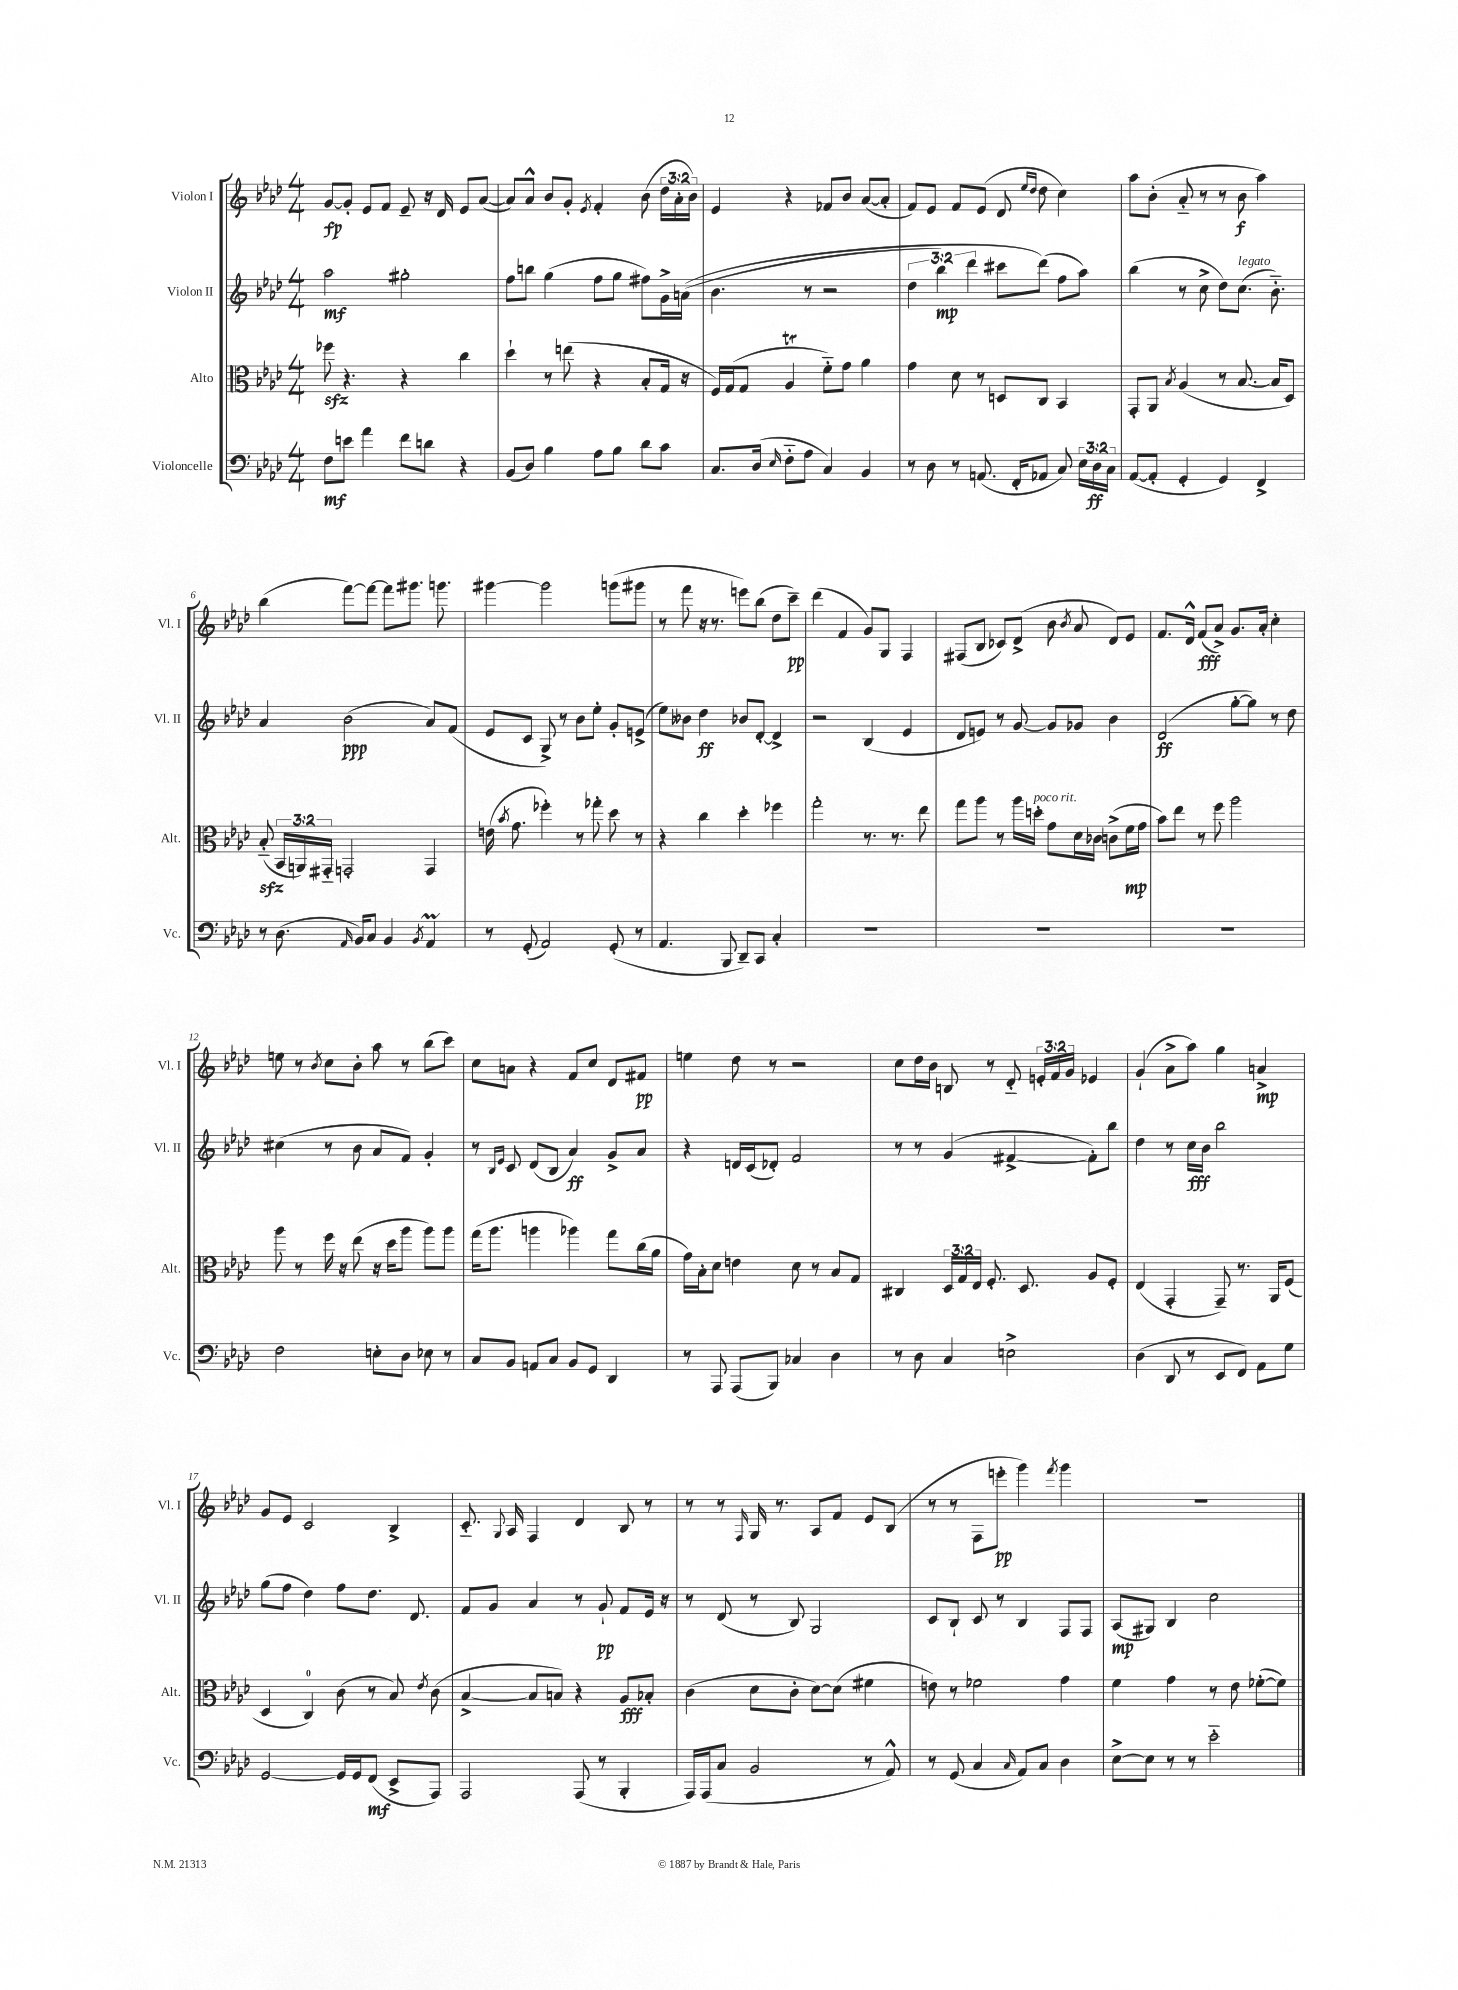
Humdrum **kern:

**kern	**dynam	**kern	**dynam	**kern	**dynam	**kern	**dynam
*part4	*part4	*part3	*part3	*part2	*part2	*part1	*part1
*staff4	*staff4	*staff3	*staff3	*staff2	*staff2	*staff1	*staff1
*I"Violoncelle	*	*I"Alto	*	*I"Violon II	*	*I"Violon I	*
*I'Vc.	*	*I'Alt.	*	*I'Vl. II	*	*I'Vl. I	*
*clefF4	*	*clefC3	*	*clefG2	*	*clefG2	*
*k[b-e-a-d-]	*	*k[b-e-a-d-]	*	*k[b-e-a-d-]	*	*k[b-e-a-d-]	*
*M4/4	*	*M4/4	*	*M4/4	*	*M4/4	*
=1	=1	=1	=1	=1	=1	=1	=1
8F\L	mf	8ff-Xzz\	.	2aa-\	mf	[8g/L	fp
8en\J	.	4.r	.	.	.	8g'/J]	.
4a-\	.	.	.	.	.	8e-/L	.
.	.	.	.	.	.	8f/J	.
8f\L	.	4r	.	2gg#X'\	.	8e-~/	.
8dn\J	.	.	.	.	.	16r	.
.	.	.	.	.	.	16d-/	.
4r	.	4cc\	.	.	.	8e-/L	.
.	.	.	.	.	.	([8a-/J	.
=2	=2	=2	=2	=2	=2	=2	=2
(8BB-/L	.	4dd-`\	.	8ff\L	.	8a-/L])	.
8D-/J)	.	.	.	8bbn\J	.	8a-^^/J	.
4B-\	.	8r	.	(4gg\	.	8b-/L	.
.	.	(8een\	.	.	.	8g'/J	.
.	.	.	.	.	.	8qe-/	.
8A-\L	.	4r	.	8ff\L	.	4f'/	.
8B-\J	.	.	.	8gg\J	.	.	.
8d-\L	.	8B-'/L	.	8ff#X\L)	.	(8b-\	.
8c\J	.	16G/Jk	.	16g^\L	.	24dd-\LL	.
.	.	.	.	.	.	24a-'\	.
.	.	16r	.	((16an\JJ	.	.	.
.	.	.	.	.	.	24b-\JJ)	.
=3	=3	=3	=3	=3	=3	=3	=3
8.C/L	.	16F/LL)	.	4.b-\	.	4e-/	.
.	.	(16G/J	.	.	.	.	.
.	.	8G/J	.	.	.	.	.
(16D-/Jk	.	.	.	.	.	.	.
16qqE-/	.	.	.	.	.	.	.
8F\L	.	4A-T/	.	.	.	4r	.
8A-\J	.	.	.	8r	.	.	.
4C/)	.	8f\L)	.	2r	.	8f-X/L	.
.	.	8g\J	.	.	.	8b-/J	.
4BB-/	.	4a-\	.	.	.	([8a-/L	.
.	.	.	.	.	.	8a-'/J]	.
=4	=4	=4	=4	=4	=4	=4	=4
8r	.	4g\	.	6dd-\	.	8f/L)	.
8D-\	.	.	.	.	.	8e-/J	.
.	.	.	.	6bb-\)	mp	.	.
8r	.	8d-\	.	.	.	8f/L	.
.	.	.	.	6ddd-\	.	.	.
(8.AAn/	.	8r	.	.	.	(8e-/J	.
.	.	8Dn/L	.	8ccc#X\L	.	8d-/	.
16FF'/KL	.	.	.	.	.	.	.
.	.	.	.	.	.	16qqee-/LL	.
.	.	.	.	.	.	16qqdd-/JJ	.
8AA-X/J	.	8C/J	.	(8ddd-\J)	.	8dd-\	.
8C/)	.	4BB-/	.	8ff\L	.	4cc\)	.
24E-\LL	.	.	.	8aa-\J)	.	.	.
24D-\	ff	.	.	.	.	.	.
24C\JJ	.	.	.	.	.	.	.
=5	=5	=5	=5	=5	=5	=5	=5
([8AA-/L	.	8GG'/L	.	(4bb-\	.	8aa-\L	.
8AA-'/J]	.	8AA-/J	.	.	.	(8b-'\J	.
.	.	8qB-/	.	.	.	.	.
4GG'/	.	(4A-/	.	8r	.	8a-/	.
.	.	.	.	8cc^\	.	8r	.
4GG/)	.	8r	.	8dd-\L)	.	8r	.
!	!	!	!	!LO:TX:a:i:t=legato	!	!	!
.	.	[8.B-/	.	(8.cc\J	.	8b-\	f
4FF^/	.	.	.	.	.	4aa-\)	.
.	.	16B-/KL]	.	8.b-\)	.	.	.
.	.	8D-/J)	.	.	.	.	.
!!LO:LB:g=z
=6	=6	=6	=6	=6	=6	=6	=6
8r	.	(8B-zz/	.	4a-/	.	(4bb-\	.
(8.D-\	.	24BB-/LL	.	.	.	.	.
.	.	24AAn/)	.	.	.	.	.
.	.	24GG#X/JJ	.	.	.	.	.
.	.	2GGn'/	.	(2b-\	ppp	[8fff\L)	.
16qqAA-/	.	.	.	.	.	.	.
16BB-/KL)	.	.	.	.	.	.	.
8C/J	.	.	.	.	.	8fff\J_	.
4BB-/	.	.	.	.	.	8fff\L]	.
.	.	.	.	.	.	8.ggg#X\J	.
8qBB-/	.	.	.	.	.	.	.
4AA-M/	.	4GG/	.	8a-/L)	.	.	.
.	.	.	.	.	.	8.gggn\	.
.	.	.	.	(8f/J	.	.	.
=7	=7	=7	=7	=7	=7	=7	=7
8r	.	(16en\	.	8e-/L	.	[4ggg#X\	.
.	.	8qb-/	.	.	.	.	.
.	.	8.g\	.	.	.	.	.
(8GG'/	.	.	.	8c/J	.	.	.
2AA-/)	.	4ff-X'\)	.	8G^/)	.	2ggg#\]	.
.	.	.	.	8r	.	.	.
.	.	8r	.	8b-\L	.	.	.
.	.	8gg-X'\	.	8ee-'\J	.	.	.
(8GG'/	.	8dd-\	.	8g'/L	.	(8gggn\L	.
8r	.	8r	.	(8en^/J	.	8ggg#X\J	.
=8	=8	=8	=8	=8	=8	=8	=8
4.AA-/	.	4r	.	8ee-\L)	.	8r	.
.	.	.	.	8b--X\J	.	8fff\	.
.	.	4cc\	.	4dd-\	ff	16r	.
.	.	.	.	.	.	8.r	.
8BBB-/	.	.	.	.	.	.	.
8DD-~/L)	.	4dd-'\	.	8b-X/L	.	8eeen\L)	.
8CC/J	.	.	.	[8d-'/J	.	(8bb-\J	.
4C'/	.	4ff-X\	.	4d-^/]	.	8dd-\L	.
.	.	.	.	.	.	8ccc~\J)	pp
=9	=9	=9	=9	=9	=9	=9	=9
1r	.	2gg'\	.	2r	.	(4ddd-\	.
.	.	.	.	.	.	4f/	.
.	.	8.r	.	(4B-/	.	8g/L)	.
.	.	.	.	.	.	8G/J	.
.	.	8.r	.	.	.	.	.
.	.	.	.	4e-/	.	4F/	.
.	.	8ee-\	.	.	.	.	.
=10	=10	=10	=10	=10	=10	=10	=10
1r	.	8gg\L	.	8d-/L	.	(8F#X/L	.
.	.	8aa-\J	.	8en/J)	.	8B-/J	.
.	.	8r	.	8r	.	8c-X/L)	.
.	.	16aa-\LL	.	[8g/	.	(8d-^/J	.
!	!	!LO:TX:a:i:t=poco rit.	!	!	!	!	!
.	.	16ddn'\JJ	.	.	.	.	.
.	.	8g\L	.	8g/L]	.	8b-\	.
.	.	.	.	.	.	8qb-/	.
.	.	16d-\L	.	8g-X/J	.	8a-/	.
.	.	16c-X\JJ	.	.	.	.	.
.	.	(8cn^\L	.	4b-\	.	8d-/L)	.
.	.	16f\L	mp	.	.	8e-/J	.
.	.	16g\JJ	.	.	.	.	.
=11	=11	=11	=11	=11	=11	=11	=11
1r	.	8b-\L)	.	(2d-/	ff	8.f/L	.
.	.	8ee-\J	.	.	.	.	.
.	.	.	.	.	.	16d-^^/Jk	.
.	.	8r	.	.	.	(8f/L	fff
.	.	8ff\	.	.	.	8a-^/J)	.
.	.	2aa-\	.	[8gg'\L	.	8.g/L	.
.	.	.	.	8gg\J])	.	.	.
.	.	.	.	.	.	16a-'/Jk	.
.	.	.	.	8r	.	4cc'\	.
.	.	.	.	8dd-\	.	.	.
!!LO:LB:g=z
=12	=12	=12	=12	=12	=12	=12	=12
2F\	.	8aa-\	.	(4cc#X\	.	8een\	.
.	.	8r	.	.	.	8r	.
.	.	.	.	.	.	8qb-/	.
.	.	16ff\	.	8r	.	8cc\L	.
.	.	16r	.	.	.	.	.
.	.	(8ee-\	.	8b-\	.	8b-'\J	.
8En'\L	.	16r	.	8a-/L	.	8aa-\	.
.	.	16dd-\KL	.	.	.	.	.
8D-\J	.	8aa-\J	.	8f/J)	.	8r	.
8E-X\	.	8aa-\L)	.	4g'/	.	(8bb-\L	.
8r	.	8aa-\J	.	.	.	8ccc\J)	.
=13	=13	=13	=13	=13	=13	=13	=13
8C/L	.	(16gg\KL	.	8r	.	8cc\L	.
.	.	8.aa-\J	.	.	.	.	.
.	.	.	.	16qqB-/LL	.	.	.
.	.	.	.	16qqe-/JJ	.	.	.
8BB-/J	.	.	.	8c/	.	8an\J	.
8AAn/L	.	4aan\	.	(8d-/L	.	4r	.
8C/J	.	.	.	8B-/J	.	.	.
8BB-/L	.	4aa-X\)	.	4a-/)	ff	8f/L	.
8GG/J	.	.	.	.	.	8cc/J	.
4DD-/	.	8gg\L	.	8g^/L	.	8d-/L	.
.	.	(16cc\L	.	8a-/J	.	8f#X/J	pp
.	.	16a-\JJ	.	.	.	.	.
=14	=14	=14	=14	=14	=14	=14	=14
8r	.	16g\LL)	.	4r	.	4een\	.
.	.	16B-'\J	.	.	.	.	.
8AAA-/	.	8d-\J	.	.	.	.	.
(8AAA-/L	.	4en\	.	16dn/LL	.	8dd-\	.
.	.	.	.	(16c/J	.	.	.
8BBB-/J)	.	.	.	8d-X'/J)	.	8r	.
4C-X/	.	8d-\	.	2f/	.	2r	.
.	.	8r	.	.	.	.	.
4D-\	.	8B-/L	.	.	.	.	.
.	.	8G/J	.	.	.	.	.
=15	=15	=15	=15	=15	=15	=15	=15
8r	.	4C#X/	.	8r	.	8cc\L	.
8D-\	.	.	.	8r	.	16dd-\L	.
.	.	.	.	.	.	16b-\JJ	.
4C/	.	24D-/LL	.	(4g/	.	8Bn/	.
.	.	24G/	.	.	.	.	.
.	.	24E-/JJ	.	.	.	.	.
.	.	8.F'/	.	.	.	8r	.
2En^\	.	.	.	[4f#X^/	.	8d-/	.
.	.	8.D-/	.	.	.	.	.
.	.	.	.	.	.	24en'/LL	.
.	.	.	.	.	.	24f/	.
.	.	.	.	.	.	24g/JJ	.
.	.	8A-/L	.	8f#'\L])	.	4e-X/	.
.	.	8F'/J	.	8bb-\J	.	.	.
=16	=16	=16	=16	=16	=16	=16	=16
(4D-\	.	(4E-/	.	4dd-\	.	(4g`/	.
8DD-/	.	4GG'/	.	8r	.	8a-^\L	.
8r	.	.	.	16cc\LL	fff	8aa-\J)	.
.	.	.	.	16b-\JJ	.	.	.
8EE-/L	.	8GG~/)	.	2bb-\	.	4gg\	.
8FF/J)	.	8.r	.	.	.	.	.
8AA-\L	.	.	.	.	.	4an^/	mp
.	.	16AA-/KL	.	.	.	.	.
8G\J	.	(8F/J	.	.	.	.	.
!!LO:LB:g=z
=17	=17	=17	=17	=17	=17	=17	=17
[2GG/	.	4D-/	.	(8gg\L	.	8g/L	.
.	.	.	.	8ff\J	.	8e-/J	.
.	.	4C/)	.	4dd-\)	.	2c/	.
16GG/LL]	.	(8c\	.	8ff\L	.	.	.
16GG/J	.	.	.	.	.	.	.
(8FF/J	mf	8r	.	8.dd-\J	.	.	.
8EE-^/L	.	8B-/)	.	.	.	4B-^/	.
.	.	.	.	8.d-/	.	.	.
.	.	8qe-/	.	.	.	.	.
8AAA-/J)	.	(8c\	.	.	.	.	.
=18	=18	=18	=18	=18	=18	=18	=18
2AAA-/	.	[4B-^/	.	8f/L	.	8.c/	.
.	.	.	.	8g/J	.	.	.
.	.	.	.	.	.	8qqG/	.
.	.	.	.	.	.	16A-/	.
.	.	8B-/L]	.	4a-/	.	4F/	.
.	.	8Bn/J)	.	.	.	.	.
(8AAA-/	.	4r	.	8r	.	4d-/	.
8r	.	.	.	8g`/	pp	.	.
4BBB-'/	.	8A-/L	fff	8f/L	.	8B-/	.
.	.	8B-X'/J	.	16e-/Jk	.	8r	.
.	.	.	.	16r	.	.	.
=19	=19	=19	=19	=19	=19	=19	=19
16AAA-/LL)	.	(4c\	.	8r	.	8r	.
(16AAA-/J	.	.	.	.	.	.	.
8C/J	.	.	.	(8d-/	.	8r	.
.	.	.	.	.	.	16qqF/	.
2BB-/	.	8d-\L	.	8r	.	16G/	.
.	.	.	.	.	.	8.r	.
.	.	8c'\J	.	8B-/)	.	.	.
.	.	[8d-\L)	.	2G/	.	8A-/L	.
.	.	(8d-\J]	.	.	.	8f/J	.
8r	.	4f#X\	.	.	.	8e-/L	.
8AA-^^/)	.	.	.	.	.	(8B-/J	.
=20	=20	=20	=20	=20	=20	=20	=20
8r	.	8en\)	.	8c/L	.	8r	.
(8GG/	.	8r	.	8B-`/J	.	8r	.
4C/	.	2f-X\	.	8c/	.	8F\L	.
.	.	.	.	8r	.	8eeen'\J	pp
16qqC/	.	.	.	.	.	.	.
8AA-/L)	.	.	.	4B-/	.	4ggg\)	.
8C/J	.	.	.	.	.	.	.
.	.	.	.	.	.	8qfff/	.
4D-\	.	4g\	.	8F/L	.	4ggg\	.
.	.	.	.	8F/J	.	.	.
=21	=21	=21	=21	=21	=21	=21	=21
[8E-^\L	.	4f\	.	(8A-/L	mp	1r	.
8E-\J]	.	.	.	8G#X/J)	.	.	.
8r	.	4g\	.	4B-/	.	.	.
8r	.	.	.	.	.	.	.
2e-\	.	8r	.	2cc\	.	.	.
.	.	8e-\	.	.	.	.	.
.	.	([8f-X'\L	.	.	.	.	.
.	.	8f-\J])	.	.	.	.	.
==	==	==	==	==	==	==	==
*-	*-	*-	*-	*-	*-	*-	*-
